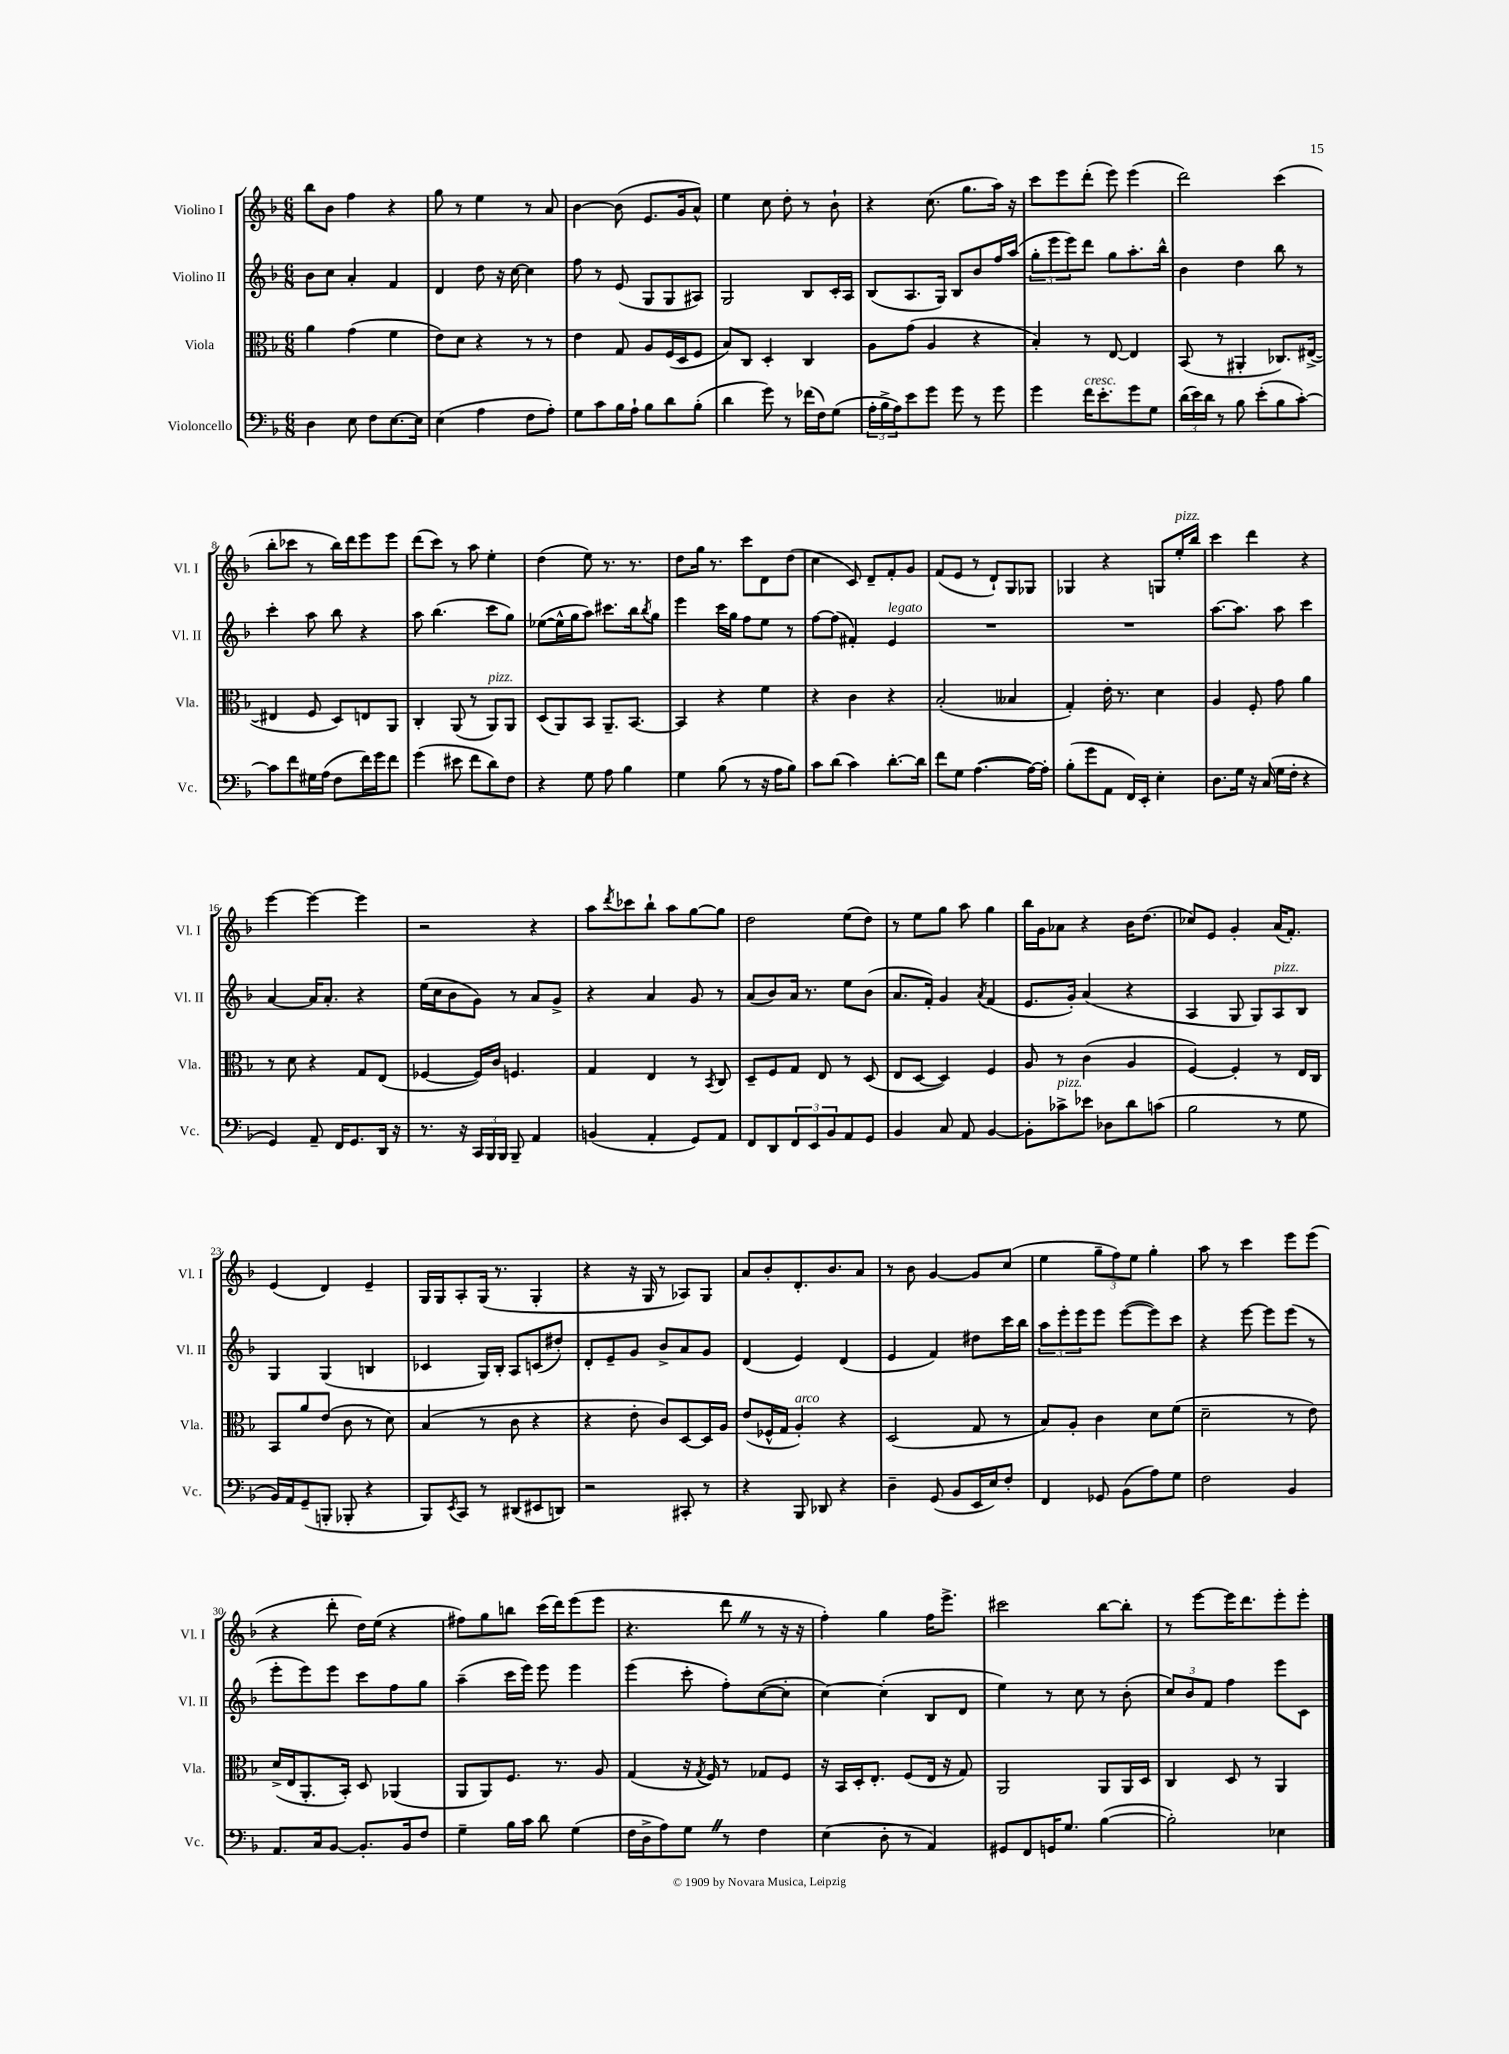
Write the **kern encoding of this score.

**kern	**kern	**kern	**kern
*staff4	*staff3	*staff2	*staff1
*clefF4	*clefC3	*clefG2	*clefG2
*k[b-]	*k[b-]	*k[b-]	*k[b-]
*M6/8	*M6/8	*M6/8	*M6/8
4D\	4a\	8b-\L	8bb-\L
.	.	8cc\J	8b-\J
8E\	(4g\	4a'/	4ff\
8F\L	.	.	.
[8.E\	4f\	4f/	4r
16E\]Jk	.	.	.
=	=	=	=
(4E\	8e\L)	4d/	8gg\
.	8d\J	.	8r
4A\	4r	8dd\	4ee\
.	.	16r	.
.	.	[16cc\	.
8F\L	8r	4cc\]	8r
8A'\J)	8r	.	8a/
=	=	=	=
8G\L	4e\	8ff\	[4b-\
8c\	.	8r	.
16B-\L	8G/	(8e/	(8b-\]
16A`\JJ	.	.	.
8B-\L	8A/L	8G/L	8.e/L
8d\	(16F/L	8G/	.
.	16D/J	.	16g/k
(8B-'\J	8F/J	8A#/J)	8a^^/J)
=	=	=	=
4d\	8B-/L)	2G/	4ee\
.	8C/J	.	.
8g\)	4D'/	.	8cc\
8r	.	.	8dd'\
(16f-\LL	4C/	8B-/L	8r
16F\J)	.	.	.
(8G\J	.	16c'/L	8b-`\
.	.	16A/JJ	.
=	=	=	=
24A'\LL	8A\L	(8B-/L	4r
24B-^\	.	.	.
24A\J)	.	.	.
8e\	(8g\J	8.A/	.
8g\J	4A/	.	(8.cc\
.	.	16G/Jk)	.
8g\	.	8B-/L	.
.	.	.	8.gg\L
8r	4r	8b-/	.
8g\	.	16ff/L	16aa\Jk)
.	.	(16aa/JJ	16r
=	=	=	=
4g\	4B-'/)	12gg'\L	8ccc\L
.	.	12eee\	.
.	.	.	8eee\
.	.	12eee\)	.
16f\LK	8r	8ddd\J	(8ddd'\J
8.e'\	.	.	.
.	[8E/	8gg\L	8eee\)
8g\	4E/]	8.aa'\	(4eee\
8G\J	.	.	.
.	.	16bb-^^\Jk	.
=	=	=	=
(24d\LL	(8BB-/	4b-\	2ddd\)
24e\)	.	.	.
24d\JJ	.	.	.
8r	8r	.	.
8B-\	4AA#'/	4dd\	.
(8e'\L	.	.	.
8B-\	8.C-/L)	8bb-\	(4ccc\
[8c'\J)	.	8r	.
.	([16E#^/Jk	.	.
=	=	=	=
8c\]L	4E#/]	4ccc'\	8bb-'\L
8f\	.	.	8ccc-\J
16G#\L	8F/	8aa\	8r
(16A\JJ	.	.	.
8F\L	8D/L)	8bb-\	16bb-\LL)
.	.	.	16ddd\J
16f\L)	8E/	4r	8eee\
16g\J	.	.	.
8f\J	8AA/J	.	8eee\J
=	=	=	=
(4g\	4C'/	8aa\	(8ddd\L
.	.	(4.bb-\	8ccc\J)
8e#\	(8AA/	.	8r
8f\L	8r	.	8aa\
8d\)	8AA/L)	8ccc\L	4ee'\
8F\J	8AA/J	8gg\J)	.
=	=	=	=
4r	(8D/L	([8ee-\L	(4dd\
.	8AA/)	16ee-^^\]L	.
.	.	16gg\J	.
8G\	8BB-/J	8aa\J)	8ee\)
8A\	8.AA~/L	8.ccc#\L	8.r
4B-\	.	.	.
.	[8.BB-/J	16bb-\k	8.r
.	.	8qbb-/	.
.	.	8gg\J	.
=	=	=	=
4G\	4BB-/]	4eee\	8dd\L
.	.	.	16gg\Jk
.	.	.	8.r
(8B-\	4r	16ccc\LL	.
.	.	16gg\JJ	.
8r	.	8ff\L	8ccc\L
16r	4f\	8ee\J	8d\
16A\LK	.	.	.
8B-\J)	.	8r	(8dd\J
=	=	=	=
8c\L	4r	[8ff\L	4cc\
(8d\J	.	(8ff\]J	.
4c\)	4c\	4f#'/)	8c/)
.	.	.	8d~/L
[8.d'\L	4r	4e/	8f'/
.	.	.	8g/J
16d\]Jk	.	.	.
=	=	=	=
8f\L	(2B-'/	2.r	(8f/L
8G\J	.	.	8e/J
([4.A\	.	.	8r
.	.	.	8d`/L)
.	4B--/	.	8G/
16A\_LL)	.	.	8G-/J
16A'\]JJ	.	.	.
=	=	=	=
(8B-'\L	4G'/)	2.r	4G-/
8g\	.	.	.
8AA\J	16e'\	.	4r
.	8.r	.	.
16FF/LL)	.	.	.
16EE'/JJ	.	.	.
4E'\	4d\	.	8G/L
.	.	.	16ee'/L
.	.	.	16bb-/JJ
=	=	=	=
8.D\L	4A/	[8.aa\L	4ccc\
16G\Jk	.	8.aa\]J	.
16r	8F'/	.	4ddd\
(16C/	.	.	.
16G\LL	8g\	8aa\	.
16F'\JJ	.	.	.
4r	4a\	4ccc\	4r
=	=	=	=
4GG/)	8r	[4a/	[4eee\
.	8d\	.	.
8AA~/	4r	16a/]LK	4eee\_
.	.	8.a'/J	.
16FF/LK	.	.	.
8.GG/	.	.	.
.	8G/L	4r	4eee\]
16DD/Jk	(8E/J	.	.
16r	.	.	.
=	=	=	=
8.r	[4F-/	(16ee\LL	2r
.	.	16cc\J	.
.	.	8b-\	.
16r	.	.	.
24CC/LL	16F-/]LL)	8g\J)	.
24BBB-/	.	.	.
.	16c/JJ	.	.
24BBB-/JJ	.	.	.
8BBB-~/	4.F/	8r	.
4AA/	.	8a/L	4r
.	.	8g^/J	.
=	=	=	=
(4BB/	4G/	4r	8aa\L
.	.	.	8qddd/
.	.	.	8ccc-\
4AA'/	4E/	4a/	8bb-`\J
.	.	.	8aa\L
8GG/L)	8r	8g/	[8gg\
.	8qBB-/	.	.
8AA/J	8C/	8r	8gg\]J
=	=	=	=
8FF/L	8D~/L	(8a/L	2dd\
8DD/	8F/	8b-/)	.
12FF/	8G/J	16a/Jk	.
.	.	8.r	.
12EE/	.	.	.
.	8E/	.	.
12BB-/	.	.	.
8AA/	8r	8ee\L	(8ee\L
8GG/J	(8D/	(8b-\J	8dd\J)
=	=	=	=
4BB-/	8E/L	8.a/L	8r
.	[8D/J	.	8ee\L
.	.	16f'/Jk)	.
8C/	4D/])	4g/	8gg\J
8AA/	.	.	8aa\
.	.	8qa/	.
[4BB-/	4F/	(4f/	4gg\
=	=	=	=
8BB-'\]L	8A/	8.e/L	16bb-\LL
.	.	.	16g\J
8c-^\	8r	.	8a-\J
.	.	16g'/Jk)	.
8e-\J	(4c\	(4a/	4r
8D-\L	.	.	.
8d\	4A/	4r	16b-\LK
.	.	.	(8.dd\J
(8c\J	.	.	.
=	=	=	=
2B-\	[4F/)	4A/	8cc-/L)
.	.	.	8e/J
.	4F'/]	8G/	4g'/
.	.	8G/L)	.
8r	8r	8A/	(16a/LK
.	.	.	8.f'/J)
8G\	16E/LL	8B-/J	.
.	16C/JJ	.	.
=	=	=	=
16BB-/LL)	8BB-/L	4G/	(4e/
16AA/J	.	.	.
(8GG~/	8a/	.	.
8BBB'/J	(8e/J	(4G/	4d/)
8BBB-'/	8c\	.	.
4r	8r	4B/	4e~/
.	8d\)	.	.
=	=	=	=
8BBB-/L)	(4B-/	4c-/	16G/LL
.	.	.	16G/J
8qEE/	.	.	.
8CC/J	.	.	8A'/
8r	8r	16G/LL)	(16G/Jk
.	.	16B-'/JJ	8.r
(8DD#/L	8c\	8A/L	.
8EE#/	4r	(8c/	4G'/
8DD/J)	.	8dd#'/J)	.
=	=	=	=
2r	4r	8d'/L	4r
.	.	8e~/	.
.	8e'\	8g/J	16r
.	.	.	16G/
.	8c/L)	8b-^/L	8r
8CC#'/	[8D/	8a/	8A-/L)
8r	16D/]L	8g/J	8G/J
.	16A/JJ	.	.
=	=	=	=
4r	(8e/L	(4d/	8a/L
.	16F-^^/L	.	8b-'/
.	16G/JJ	.	.
8BBB-/	4A'/)	4e/)	8.d'/
8DD-/	.	.	.
.	.	.	8.b-/
4r	4r	(4d/	.
.	.	.	8a/J
=	=	=	=
4D~\	(2D/	4e/	8r
.	.	.	8b-\
(8GG/	.	4f/)	[4g/
8BB-/L	.	.	.
16EE/L	8G/	8dd#\L	8g/]L
16E/J)	.	.	.
8F'/J	8r	16ccc\L	(8cc/J
.	.	16bb-\JJ	.
=	=	=	=
4FF/	8B-/L)	12aa\L	4ee\
.	.	12eee'\	.
.	8A'/J	.	.
.	.	12eee\	.
8GG-/	4c\	8eee\J	12gg~\L
.	.	.	12ff\)
(8BB-\L	.	([8eee\L	.
.	.	.	12ee\J
8A\)	8d\L	8eee\])	4gg'\
8G\J	(8f\J	8ccc\J	.
=	=	=	=
2F\	2d~\	4r	8aa\
.	.	.	8r
.	.	[8eee\	4ccc\
.	.	8eee\]L	.
4BB-/	8r	(8eee\J	8eee\L
.	8e\)	8r	(8eee\J
=	=	=	=
8.AA/L	(16d^/LL	8eee'\L	4r
.	16E/J	.	.
.	8.AA'/	8eee\)	.
16C/k	.	.	.
[8BB-/J	.	8eee\J	8ddd'\
.	16BB-'/Jk)	.	.
8.BB-'/]L	8D/	8ccc\L	16dd\LL)
.	.	.	(16ee\JJ
.	(4AA-/	8ff\	4r
16BB-/k	.	.	.
8F/J	.	8gg\J	.
=	=	=	=
4G~\	8AA/L	(4aa~\	8ff#\L)
.	8AA/)	.	8gg\
16B-\LL	8.F/J	16ccc\LL	8bb\J
16c\JJ	.	16eee\JJ)	.
8d\	.	8eee\	(16ccc\LL
.	8.r	.	16ddd\J)
(4G\	.	4eee\	(8eee\
.	8A/	.	8eee\J
=	=	=	=
16F\LL	(4G/	(4eee\	4.r
16D^\J	.	.	.
8A\)	.	.	.
8G\J	16r	8ccc'\	.
.	8qG/	.	.
.	16F/)	.	.
8r	8r	8ff'\L)	8ddd\
4F\	8G-/L	([8cc\	8r
.	8F/J	8cc'\]J	16r
.	.	.	16r
=	=	=	=
(4E\	16r	[4cc\)	4ff'\)
.	16BB-/LL	.	.
.	16D'/J	.	.
.	8.E'/J	.	.
8D'\	.	(4cc'\]	4gg\
8r	(8F/L	.	.
4AA/)	16E/Jk	8B-/L	16ff\LK
.	16r	.	8.eee^\J
.	8G/)	8d/J	.
=	=	=	=
8GG#/L	2AA/	4ee\)	2ccc#\
8FF/	.	.	.
16GG/K	.	8r	.
8.G/J	.	.	.
.	.	8cc\	.
([4B-\	8AA/L	8r	[8bb-\L
.	16AA/L	(8b-'\	8bb-'\]J
.	16D/JJ	.	.
=	=	=	=
2B-'\])	4C/	12cc/L)	8r
.	.	12b-/	.
.	.	.	[8eee\L
.	.	12f/J	.
.	8D/	4ff\	16eee\]K
.	.	.	8.ddd\
.	8r	.	.
4E-\	4AA/	8eee\L	8eee'\
.	.	8c\J	8eee'\J
==	==	==	==
*-	*-	*-	*-
